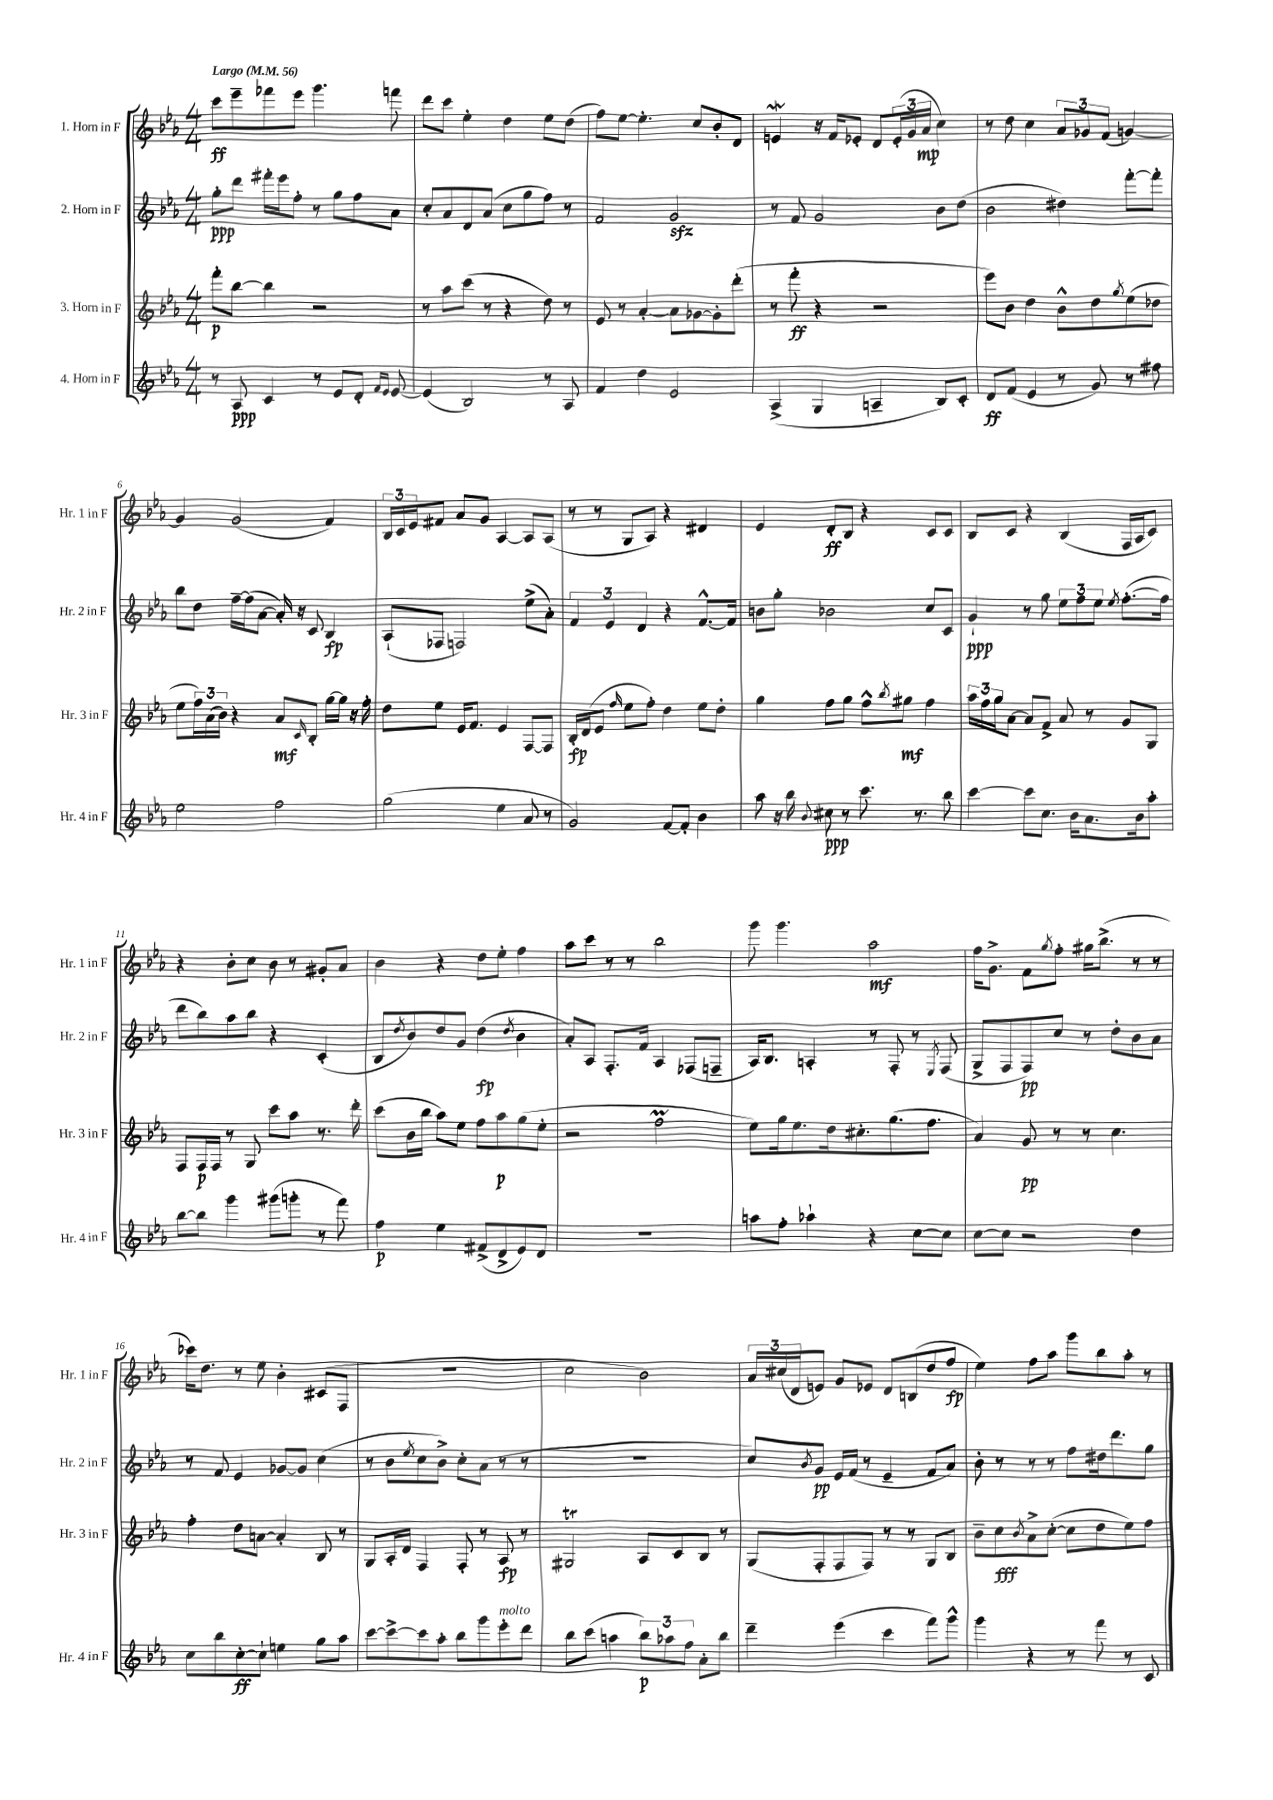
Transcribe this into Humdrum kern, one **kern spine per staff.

**kern	**kern	**kern	**kern
*staff4	*staff3	*staff2	*staff1
*clefG2	*clefG2	*clefG2	*clefG2
*k[b-e-a-]	*k[b-e-a-]	*k[b-e-a-]	*k[b-e-a-]
*M4/4	*M4/4	*M4/4	*M4/4
*MM56	*MM56	*MM56	*MM56
8r	8fff'\L	8gg'\L	8ccc\L
8A-/	[8bb-\J	8ddd\J	8eee-~\
4c/	4bb-\]	16fff#'\LL	8fff-\
.	.	16eee-\J	.
.	.	8ff'\J	8eee-\J
8r	2r	8r	4.ggg\
8e-/L	.	8gg\L	.
8d'/J	.	8ff\	.
16qqf/LL	.	.	.
16qqe-/JJ	.	.	.
[8e-/	.	8a-\J	8fff\
=	=	=	=
(4e-/]	8r	8cc'/L	8ddd\L
.	8aa-\L	8a-/	8ccc\J
2B-/)	(8ccc\J	8d/	4ee-'\
.	8r	(8a-/J	.
.	4r	8cc\L	4dd\
.	.	8gg\	.
8r	8dd\)	8ff\J)	8ee-\L
8A-/	8r	8r	(8dd\J
=	=	=	=
4f/	8e-/	2f/	8ff\L)
.	8r	.	[8ee-\J
4dd\	[4a-'/	.	4.ee-'\]
2e-/	8a-\]L	2g/	.
.	[8g-\	.	8cc/L
.	8g-'\]	.	8b-'/
.	(8ddd'\J	.	8d/J
=	=	=	=
(4A-^/	8r	8r	4e/
.	8fff'\	8f/	.
4G/	4r	2g/	16r
.	.	.	16f/LK
.	.	.	8e-'/J
4A~/	2r	.	8d/L
.	.	.	(24e-'/L
.	.	.	24g/
.	.	.	24a-/JJ
8B-/L)	.	8b-\L	4cc\)
8c'/J	.	(8dd\J	.
=	=	=	=
8d/L	8eee-\L)	2b-\	8r
(8f/J	8b-\J	.	8dd\
4e-/	4dd\	.	4cc\
8r	8b-^^\L	4dd#\)	12a-/L
.	.	.	12g-/
8g/)	8dd\	.	.
.	.	.	(12f/J
.	8qgg/	.	.
8r	(8ee-\	[8fff'\L	[4g/)
8ff#\	8dd-\J	8fff'\]J	.
=	=	=	=
2ee-\	8ee-\L	8bb-\L	4g/]
.	24ff\L)	8dd\J	.
.	(24a-\	.	.
.	24b-\JJ)	.	.
.	4r	[16ff~\LL	(2g/
.	.	(16ff\]J	.
.	.	[8a-\J	.
2ff\	8a-/L	16a-'/])	.
.	.	16r	.
.	16qqc/	.	.
.	8B-'/J	8c/	.
.	[16gg\LL	4B-/	4f/)
.	16gg\]JJ	.	.
.	16r	.	.
.	16ff'\	.	.
=	=	=	=
(2gg\	8dd\L	(8A-`/L	24B-/LL
.	.	.	24c/
.	.	.	24e-/J
.	8ee-\J	8F-/J	8f#/J
.	16e-/LK	2F/)	8a-/L
.	8.f/J	.	.
.	.	.	8g/J
4ee-\	4e-/	.	[4A-/
8a-/	[8F/L	(8ee-^\L	8A-/]L
8r	8F/]J	8a-'\J)	(8A-/J
=	=	=	=
2g/)	16B-'/LL	6f/	8r
.	(16d/J	.	.
.	8e-/J	.	8r
.	.	6e-/	.
.	16qqff/	.	.
.	8ee-\L	.	8G/L
.	.	6d/	.
.	8ff'\J)	.	8A-/J)
[8f/L	4dd\	4r	4r
8f'/]J	.	.	.
4b-\	8ee-\L	[8.f^^/L	4d#/
.	8dd'\J	.	.
.	.	16f/]Jk	.
=	=	=	=
8aa-\	4gg\	8b\L	4e-/
16r	.	8gg'\J	.
16bb-\	.	.	.
8qqb-/	.	.	.
8cc#\	8ff\L	2b-\	8d'/L
8r	8gg\J	.	8B-/J
8.ccc\	8ff^^\L	.	4r
.	8qbb-/	.	.
.	8gg#\J	.	.
8.r	.	.	.
.	4ff\	8cc/L	8c/L
8bb-\	.	8c/J	8c/J
=	=	=	=
[4ccc\	24aa-\LL	4g`/	8B-/L
.	24ff\	.	.
.	24gg\J	.	.
.	[8a-\J	.	8c/J
8ccc\]L	8a-/]L	8r	4r
8.cc\J	8f^/J	8gg\	.
.	8a-/	12ee-\L	(4B-/
16b-\LK	.	.	.
.	.	12ff\	.
8.a-\	8r	.	.
.	.	12ee-\J	.
.	.	8qee-/	.
.	8g/L	([8.ff'\L	16F/LL
16b-\k	.	.	16A-/J
8aa-'\J	8G/J	.	8c/J)
.	.	16ff\]Jk	.
=	=	=	=
[8bb-\L	8F/L	8ddd\L	4r
8bb-\]J	16F/L	8bb-\)	.
.	16F/JJ	.	.
4ggg\	8r	8aa-\	8b-'\L
.	8G/	8bb-\J	8cc\J
(8ggg#\L	8ccc\L	4r	8b-\
8ggg'\J	8aa-\J	.	8r
8r	8.r	(4c'/	8g#'/L
8fff\)	.	.	8a-/J
.	16ddd'\	.	.
=	=	=	=
4ff\	(8ccc\L	8B-/L	4b-\
.	.	8qdd/	.
.	16b-\L	8b-/)	.
.	16bb-\JJ	.	.
4ee-\	8aa-\L)	8dd/	4r
.	8ee-\J	8g/J	.
(8f#^/L	8ff\L	(4dd\	8dd\L
8d^/	8aa-\	.	8ee-'\J
.	.	8qdd/	.
8e-/)	(8gg\	4b-\	4ff\
8d/J	8ee-'\J	.	.
=	=	=	=
1r	2r	8a-'/L)	8aa-\L
.	.	8A-/J	8ccc\J
.	.	8.F'/L	8r
.	.	.	8r
.	.	16f/Jk	.
.	2ff\	4A-/	2bb-\
.	.	(8F-/L	.
.	.	8F~/J	.
=	=	=	=
8aa\L	8ee-\L)	16A-/LK)	8ggg\
.	.	8.B-/J	.
8ff'\J	16gg\k	.	4.ggg\
.	8.ee-\	.	.
4aa-`\	.	4A'/	.
.	16dd\k	.	.
.	8.cc#'\	.	.
4r	.	8r	2aa-\
.	(8.gg\	8F'/	.
[8cc\L	.	8r	.
.	8.ff\J	.	.
.	.	8qE-/	.
8cc\]J	.	(8F/	.
=	=	=	=
[8cc\L	4a-/)	8G^/L	16ff\LK
.	.	.	8.g^\J
8cc\]J	.	8F/	.
2r	8g/	8F/)	8f\L
.	.	.	8qgg/
.	8r	8cc/J	8ff'\J
.	8r	8r	16gg#\LK
.	.	.	(8.bb-^\J
.	4.cc\	8dd'\L	.
4dd\	.	8b-\	8r
.	.	8a-\J	8r
=	=	=	=
8cc\L	4ff'\	8r	16ccc-\LK)
.	.	.	8.dd\J
8bb-\	.	8f/	.
[8cc'\	8dd\L	4e-/	8r
8cc`\]J	[8a\J	.	8ee-\
4ee\	4a'/]	[8g-/L	4b-'\
.	.	8g-/]J	.
8gg\L	8B-/	(4cc\	(8c#/L
8aa-\J	8r	.	8F/J
=	=	=	=
[8ccc\L	8G/L	8r	1r
8ccc^\_	16A-'/L	8b-\L	.
.	16d/JJ	.	.
.	.	8qee-/	.
8ccc\]	4F/	8cc\	.
8aa-'\J	.	8b-^\J)	.
8bb-\L	8F'/	8cc'\L	.
8ggg\	8r	(8a-\J	.
8eee-'\	8A-/	8r	.
8ddd\J	8r	8r	.
=	=	=	=
8bb-\L	2G#/	1r	2cc\
(8ccc\J	.	.	.
4aa\	.	.	.
12bb-\L)	8A-/L	.	2b-\)
12aa-\	.	.	.
.	8c/	.	.
12ff\J	.	.	.
8a-'\L	8B-/J	.	.
8bb-\J	8r	.	.
=	=	=	=
4ddd~\	(8G/L	8cc/L)	24a-/LL
.	.	.	(24cc#/
.	.	.	24d/J
.	.	8qb-/	.
.	8F'/	8g/J	8e/J)
(4eee-\	8F/	16e-/LL	8g/L
.	.	(16f/JJ	.
.	8F/J)	8r	8e-/J
4ccc\	8r	4e-~/	8d/L
.	8r	.	(8B/
8fff\L)	8G/L	8f/L	8dd/
8ggg^^\J	8B-/J	8a-/J)	8ff/J
=	=	=	=
4ggg\	8b-~\L	8b-'\	4ee-\)
.	8cc\	8r	.
.	8qb-/	.	.
4r	8a-^\	8r	8ff\L
.	([8cc'\J	8r	8aa-\J
8r	8cc\]L	8ff\L	8ggg\L
8fff\	8dd\	16dd#\k	8bb-\
.	.	8.ddd\	.
8r	8ee-\)	.	8aa-'\J
8c/	8ff\J	8gg\J	8r
==	==	==	==
*-	*-	*-	*-
